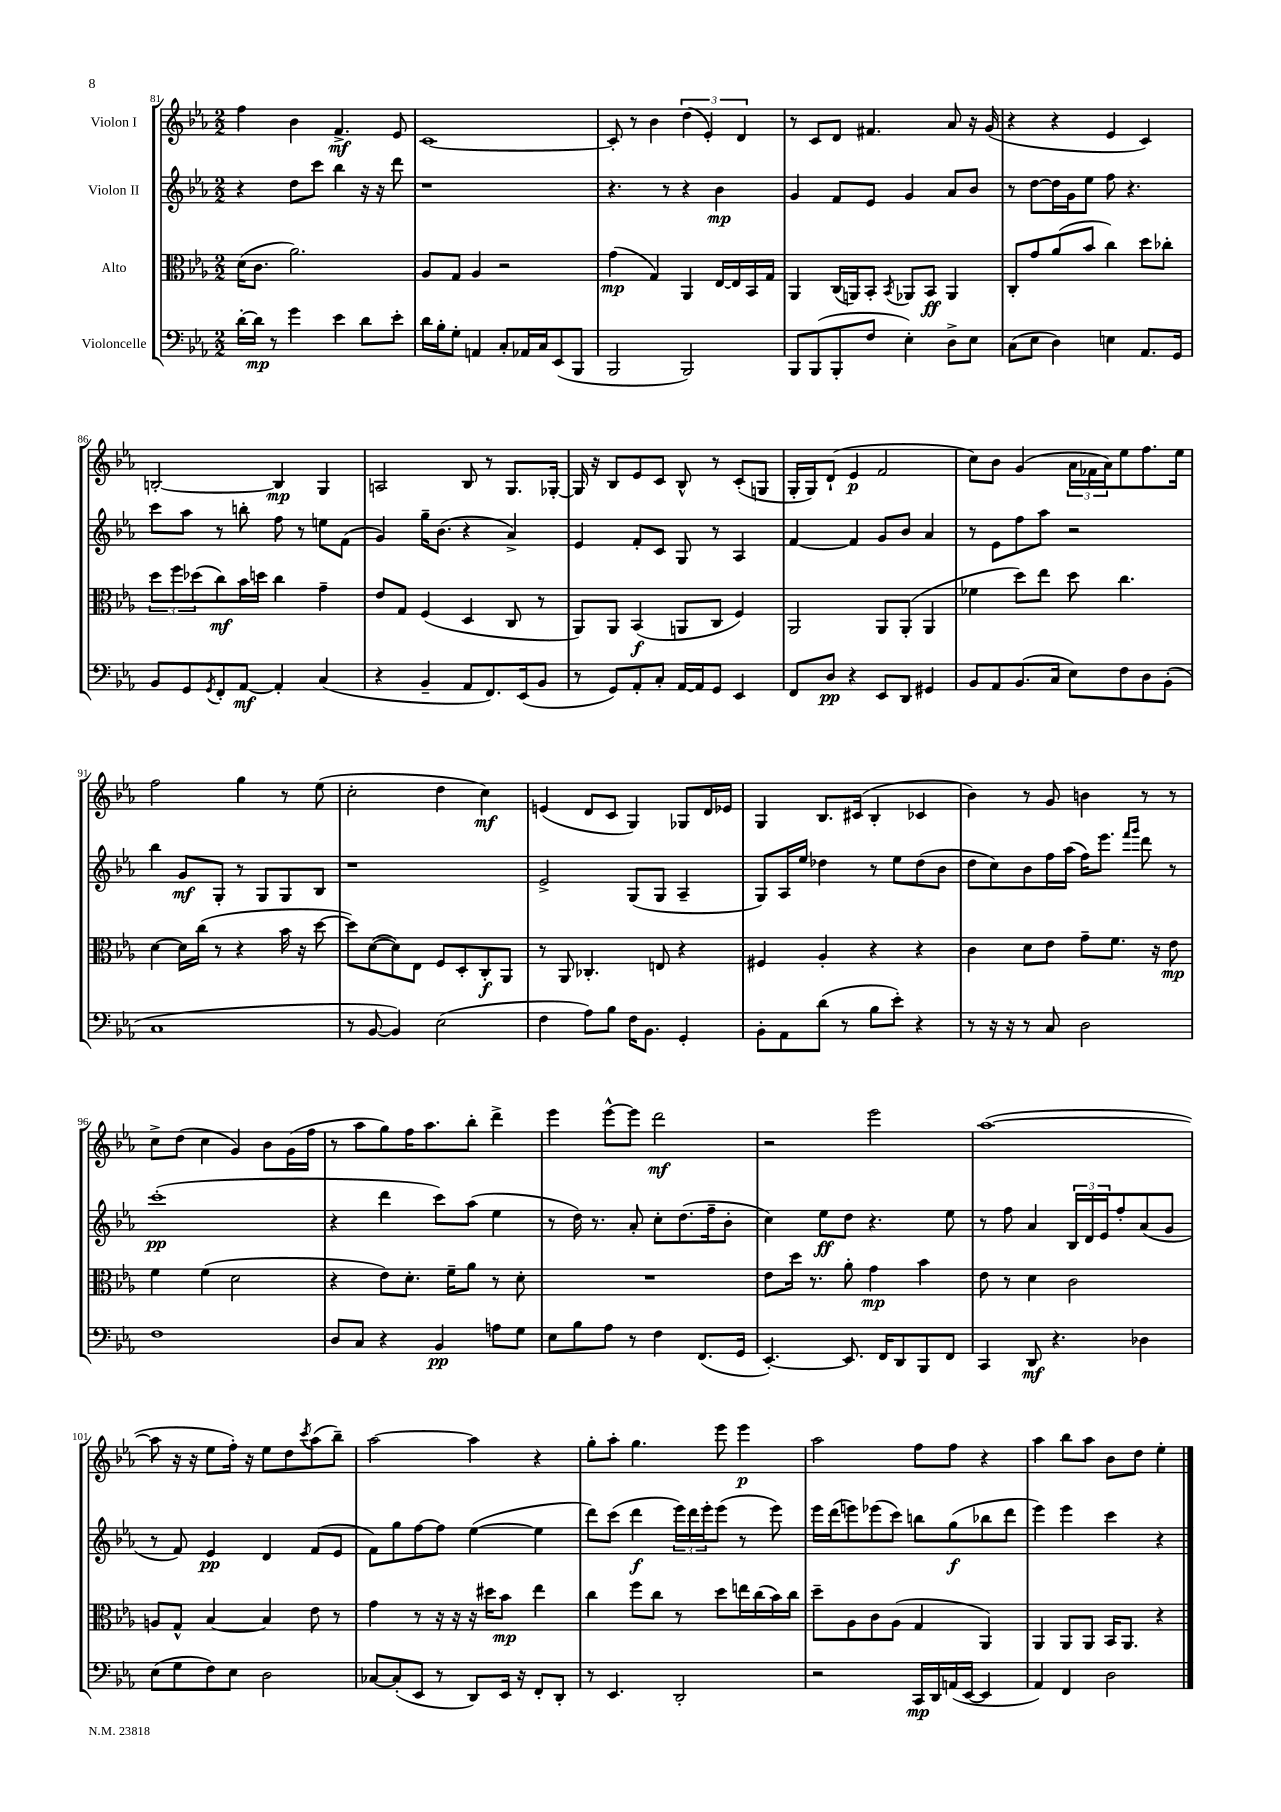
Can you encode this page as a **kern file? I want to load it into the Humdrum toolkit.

**kern	**dynam	**kern	**dynam	**kern	**dynam	**kern	**dynam
*part4	*part4	*part3	*part3	*part2	*part2	*part1	*part1
*staff4	*staff4	*staff3	*staff3	*staff2	*staff2	*staff1	*staff1
*I"Violoncelle	*	*I"Alto	*	*I"Violon II	*	*I"Violon I	*
*clefF4	*	*clefC3	*	*clefG2	*	*clefG2	*
*k[b-e-a-]	*	*k[b-e-a-]	*	*k[b-e-a-]	*	*k[b-e-a-]	*
*M2/2	*	*M2/2	*	*M2/2	*	*M2/2	*
=81	=81	=81	=81	=81	=81	=81	=81
[16d'\LL	.	(16d\KL	.	4r	.	4ff\	.
16d\JJ]	mp	8.c\J	.	.	.	.	.
8r	.	.	.	.	.	.	.
4g\	.	2.a-\)	.	8dd\L	.	4b-\	.
.	.	.	.	8ccc\J	.	.	.
4e-\	.	.	.	4bb-\	.	4.f^/	mf
8d\L	.	.	.	16r	.	.	.
.	.	.	.	16r	.	.	.
8e-'\J	.	.	.	8ddd\	.	8e-/	.
=82	=82	=82	=82	=82	=82	=82	=82
16d\LL	.	8A-/L	.	1r	.	[1c	.
16B-'\J	.	.	.	.	.	.	.
8G'\J	.	8G/J	.	.	.	.	.
4AAn/	.	4A-/	.	.	.	.	.
8C'/L	.	2r	.	.	.	.	.
16AA-X/L	.	.	.	.	.	.	.
16C/J	.	.	.	.	.	.	.
(8EE-/	.	.	.	.	.	.	.
8BBB-/J	.	.	.	.	.	.	.
=83	=83	=83	=83	=83	=83	=83	=83
2BBB-/	.	(4g\	mp	4.r	.	8c'/]	.
.	.	.	.	.	.	8r	.
.	.	4G/)	.	.	.	4b-\	.
.	.	.	.	8r	.	.	.
2BBB-/)	.	4AA-/	.	4r	.	(6dd\	.
.	.	.	.	.	.	6e-'/)	.
.	.	[16E-/LL	.	4b-\	mp	.	.
.	.	16E-/]	.	.	.	.	.
.	.	.	.	.	.	6d/	.
.	.	16BB-/	.	.	.	.	.
.	.	16G/JJ	.	.	.	.	.
=84	=84	=84	=84	=84	=84	=84	=84
8BBB-/L	.	4AA-/	.	4g/	.	8r	.
(8BBB-/	.	.	.	.	.	8c/L	.
8BBB-'/	.	(16C/LL	.	8f/L	.	8d/J	.
.	.	16AAn/J)	.	.	.	.	.
8F/J	.	8BB-'/J	.	8e-/J	.	4.f#X/	.
.	.	8qBB-/	.	.	.	.	.
4E-'\)	.	8AA-X/L	.	4g/	.	.	.
.	.	8BB-/J	ff	.	.	.	.
8D^\L	.	4AA-/	.	8a-/L	.	8a-/	.
8E-\J	.	.	.	8b-/J	.	16r	.
.	.	.	.	.	.	(16g/	.
=85	=85	=85	=85	=85	=85	=85	=85
(8C\L	.	8C'/L	.	8r	.	4r	.
8E-\J	.	8g/	.	[8dd\L	.	.	.
4D\)	.	(8a-/	.	16dd\L]	.	4r	.
.	.	.	.	16g\J	.	.	.
.	.	8b-/J	.	8ee-\J	.	.	.
4En\	.	4cc\)	.	8ff\	.	4e-/	.
.	.	.	.	4.r	.	.	.
8.AA-/L	.	8dd\L	.	.	.	4c/)	.
.	.	8cc-X'\J	.	.	.	.	.
16GG/Jk	.	.	.	.	.	.	.
!!LO:LB:g=z
=86	=86	=86	=86	=86	=86	=86	=86
8BB-/L	.	12dd\L	.	8ccc\L	.	[2Bn'/	.
.	.	12ff\	.	.	.	.	.
8GG/	.	.	.	8aa-\J	.	.	.
.	.	(12dd-X\	.	.	.	.	.
8qGG/	.	.	.	.	.	.	.
8FF'/	.	8cc\)	mf	8r	.	.	.
[8AA-/J	mf	16b-\L	.	8bbn'\	.	.	.
.	.	16ddn\JJ	.	.	.	.	.
4AA-'/]	.	4cc\	.	8ff\	.	4B/]	mp
.	.	.	.	8r	.	.	.
(4C/	.	4g~\	.	8een\L	.	4G/	.
.	.	.	.	(8f\J	.	.	.
=87	=87	=87	=87	=87	=87	=87	=87
4r	.	8e-/L	.	4g/)	.	2An/	.
.	.	8G/J	.	.	.	.	.
4BB-~/	.	(4F/	.	16gg~\KL	.	.	.
.	.	.	.	(8.b-\J	.	.	.
8AA-/L	.	4D/	.	4r	.	8B-/	.
8.FF/)	.	.	.	.	.	8r	.
.	.	8C/	.	4a-^/)	.	8.G/L	.
(16EE-/k	.	.	.	.	.	.	.
8BB-/J	.	8r	.	.	.	.	.
.	.	.	.	.	.	[16G-X'/Jk	.
=88	=88	=88	=88	=88	=88	=88	=88
8r	.	8AA-/L)	.	4e-/	.	16G-/]	.
.	.	.	.	.	.	16r	.
8GG/L)	.	8AA-/J	.	.	.	8B-/L	.
8AA-'/	.	(4BB-/	f	8f'/L	.	8e-/	.
8C'/J	.	.	.	8c/J	.	8c/J	.
[16AA-/LL	.	8AAn/L	.	8G/	.	8B-^^/	.
16AA-/J]	.	.	.	.	.	.	.
8GG/J	.	8C/J	.	8r	.	8r	.
4EE-/	.	4F/)	.	4A-/	.	(8c'/L	.
.	.	.	.	.	.	8Gn/J	.
=89	=89	=89	=89	=89	=89	=89	=89
8FF/L	.	2AA-/	.	[4f/	.	16G'/LL	.
.	.	.	.	.	.	16G/J)	.
8D/J	pp	.	.	.	.	(8d`/J	.
4r	.	.	.	4f/]	.	4e-/	p
8EE-/L	.	8AA-/L	.	8g/L	.	2f/	.
8DD/J	.	(8AA-'/J	.	8b-/J	.	.	.
4GG#X/	.	4AA-/	.	4a-/	.	.	.
=90	=90	=90	=90	=90	=90	=90	=90
8BB-/L	.	4f-X\	.	8r	.	8cc\L)	.
8AA-/	.	.	.	8e-\L	.	8b-\J	.
(8.BB-/	.	8dd\L)	.	8ff\	.	(4g/	.
.	.	8ee-\J	.	8aa-\J	.	.	.
16C/Jk	.	.	.	.	.	.	.
8E-\L)	.	8dd\	.	2r	.	24a-\LL	.
.	.	.	.	.	.	24f-X\	.
.	.	.	.	.	.	24a-\J)	.
8F\	.	4.cc\	.	.	.	8ee-\	.
8D\	.	.	.	.	.	8.ff\	.
(8BB-'\J	.	.	.	.	.	.	.
.	.	.	.	.	.	16ee-\Jk	.
!!LO:LB:g=z
=91	=91	=91	=91	=91	=91	=91	=91
1C	.	[4d\	.	4bb-\	.	2ff\	.
.	.	16d\LL]	.	8g/L	mf	.	.
.	.	(16cc\JJ	.	.	.	.	.
.	.	8r	.	8G'/J	.	.	.
.	.	4r	.	8r	.	4gg\	.
.	.	.	.	8G/L	.	.	.
.	.	16b-\	.	8G/	.	8r	.
.	.	16r	.	.	.	.	.
.	.	[8dd\	.	8B-/J	.	(8ee-\	.
=92	=92	=92	=92	=92	=92	=92	=92
8r	.	8dd\L])	.	1r	.	2cc'\	.
[8BB-/	.	([8d\	.	.	.	.	.
4BB-/])	.	8d\])	.	.	.	.	.
.	.	8E-\J	.	.	.	.	.
(2E-\	.	8F/L	.	.	.	4dd\	.
.	.	8D'/	.	.	.	.	.
.	.	8C'/	f	.	.	4cc\)	mf
.	.	8AA-/J	.	.	.	.	.
=93	=93	=93	=93	=93	=93	=93	=93
4F\	.	8r	.	2e-^/	.	(4en/	.
.	.	8AA-/	.	.	.	.	.
8A-\L)	.	4.C-X'/	.	.	.	8d/L	.
8B-\J	.	.	.	.	.	8c/J	.
16F\KL	.	.	.	(8G/L	.	4G/)	.
8.BB-\J	.	.	.	.	.	.	.
.	.	8En/	.	8G/J	.	.	.
4GG'/	.	4r	.	4A-~/	.	8G-X/L	.
.	.	.	.	.	.	16d/L	.
.	.	.	.	.	.	16e-X/JJ	.
=94	=94	=94	=94	=94	=94	=94	=94
8BB-'\L	.	4F#X/	.	8G/L)	.	4G/	.
8AA-\	.	.	.	16A-/L	.	.	.
.	.	.	.	16ee-/JJ	.	.	.
(8d\J	.	4A-'/	.	4dd-X\	.	8.B-/L	.
8r	.	.	.	.	.	.	.
.	.	.	.	.	.	(16c#X/Jk	.
8B-\L	.	4r	.	8r	.	4B-'/	.
8e-'\J)	.	.	.	8ee-\L	.	.	.
4r	.	4r	.	(8dd-\	.	4c-X/	.
.	.	.	.	8b-\J	.	.	.
=95	=95	=95	=95	=95	=95	=95	=95
8r	.	4c\	.	8dd\L	.	4b-\)	.
16r	.	.	.	8cc\)	.	.	.
16r	.	.	.	.	.	.	.
8r	.	8d\L	.	8b-\	.	8r	.
8C/	.	8e-\J	.	16ff\L	.	8g/	.
.	.	.	.	(16aa-\JJ	.	.	.
2D\	.	8g~\L	.	16ff\KL)	.	4bn\	.
.	.	.	.	8.eee-\J	.	.	.
.	.	8.f\J	.	.	.	.	.
.	.	.	.	16qqfff/LL	.	.	.
.	.	.	.	16qqggg/JJ	.	.	.
.	.	.	.	8ddd\	.	8r	.
.	.	16r	.	.	.	.	.
.	.	8e-\	mp	8r	.	8r	.
!!LO:LB:g=z
=96	=96	=96	=96	=96	=96	=96	=96
1F	.	4f\	.	(1ccc'	pp	8cc^\L	.
.	.	.	.	.	.	(8dd\J	.
.	.	(4f\	.	.	.	4cc\	.
.	.	2d\	.	.	.	4g/)	.
.	.	.	.	.	.	8b-\L	.
.	.	.	.	.	.	(16g\L	.
.	.	.	.	.	.	16ff\JJ	.
=97	=97	=97	=97	=97	=97	=97	=97
8D/L	.	4r	.	4r	.	8r	.
8C/J	.	.	.	.	.	8aa-\L	.
4r	.	8e-\L)	.	4ddd\	.	8gg\)	.
.	.	8.d'\J	.	.	.	16ff\K	.
.	.	.	.	.	.	8.aa-\	.
4BB-/	pp	.	.	8ccc\L)	.	.	.
.	.	16f~\KL	.	.	.	.	.
.	.	8a-\J	.	(8aa-\J	.	8bb-'\J	.
8An\L	.	8r	.	4ee-\	.	4ddd^\	.
8G\J	.	8d'\	.	.	.	.	.
=98	=98	=98	=98	=98	=98	=98	=98
8E-\L	.	1r	.	8r	.	4eee-\	.
8B-\	.	.	.	16dd\)	.	.	.
.	.	.	.	8.r	.	.	.
8A-\J	.	.	.	.	.	[8eee-^^\L	.
8r	.	.	.	8a-'/	.	8eee-\J]	.
4F\	.	.	.	8cc'\L	.	2ddd\	mf
.	.	.	.	(8.dd\	.	.	.
(8.FF/L	.	.	.	.	.	.	.
.	.	.	.	16ff~\k	.	.	.
.	.	.	.	8b-'\J	.	.	.
16GG/Jk	.	.	.	.	.	.	.
=99	=99	=99	=99	=99	=99	=99	=99
[4.EE-'/)	.	8e-\L	.	4cc\)	.	2r	.
.	.	16dd\Jk	.	.	.	.	.
.	.	8.r	.	.	.	.	.
.	.	.	.	8ee-\L	ff	.	.
8.EE-/]	.	8a-'\	.	8dd\J	.	.	.
.	.	4g\	mp	4.r	.	2eee-\	.
16FF/KL	.	.	.	.	.	.	.
8DD/	.	.	.	.	.	.	.
8BBB-/	.	4b-\	.	.	.	.	.
8FF/J	.	.	.	8ee-\	.	.	.
=100	=100	=100	=100	=100	=100	=100	=100
4CC/	.	8e-\	.	8r	.	([1aa-	.
.	.	8r	.	8ff\	.	.	.
8DD/	mf	4d\	.	4a-/	.	.	.
4.r	.	.	.	.	.	.	.
.	.	2c\	.	24B-/LL	.	.	.
.	.	.	.	24d/	.	.	.
.	.	.	.	24e-/J	.	.	.
.	.	.	.	8ff'/	.	.	.
4D-X\	.	.	.	(8a-/	.	.	.
.	.	.	.	8g/J	.	.	.
!!LO:LB:g=z
=101	=101	=101	=101	=101	=101	=101	=101
(8E-\L	.	8An/L	.	8r	.	8aa-\]	.
8G\	.	8G^^/J	.	8f/)	.	16r	.
.	.	.	.	.	.	16r	.
8F\)	.	[4B-/	.	4e-/	pp	8ee-\L	.
8E-\J	.	.	.	.	.	16ff'\Jk)	.
.	.	.	.	.	.	16r	.
2D\	.	4B-/]	.	4d/	.	8ee-\L	.
.	.	.	.	.	.	8dd\	.
.	.	.	.	.	.	8qccc/	.
.	.	8e-\	.	(8f/L	.	(8aa-\	.
.	.	8r	.	8e-/J	.	8bb-~\J)	.
=102	=102	=102	=102	=102	=102	=102	=102
[8C-X/L	.	4g\	.	8f\L)	.	[2aa-\	.
(8C-'/]	.	.	.	8gg\	.	.	.
8EE-/J	.	8r	.	[8ff\	.	.	.
8r	.	16r	.	8ff\J]	.	.	.
.	.	16r	.	.	.	.	.
8DD/L)	.	16r	.	([4ee-\	.	4aa-\]	.
.	.	16dd#X\KL	.	.	.	.	.
16EE-/Jk	.	8b-\J	mp	.	.	.	.
16r	.	.	.	.	.	.	.
8FF'/L	.	4ee-\	.	4ee-\]	.	4r	.
8DD'/J	.	.	.	.	.	.	.
=103	=103	=103	=103	=103	=103	=103	=103
8r	.	4cc\	.	8ddd\L)	.	8gg'\L	.
4.EE-/	.	.	.	(8ccc\J	.	8aa-'\J	.
.	.	8ff\L	.	4ddd\	f	4.gg\	.
.	.	8cc\J	.	.	.	.	.
2DD'/	.	8r	.	24eee-\LL)	.	.	.
.	.	.	.	24ddd\	.	.	.
.	.	.	.	24eee-'\J	.	.	.
.	.	8dd\L	.	(8eee-\J	.	8eee-\	.
.	.	16een\L	.	8r	.	4eee-\	p
.	.	(16cc\	.	.	.	.	.
.	.	16b-\)	.	8eee-\)	.	.	.
.	.	16cc\JJ	.	.	.	.	.
=104	=104	=104	=104	=104	=104	=104	=104
2r	.	8dd~\L	.	16eee-\LL	.	2aa-\	.
.	.	.	.	(16ddd\J	.	.	.
.	.	8A-\	.	8eeen\)	.	.	.
.	.	8c\	.	(8eee-X\	.	.	.
.	.	(8A-\J	.	8ccc\J)	.	.	.
16CC/LL	mp	4G/	.	8bbn\L	.	8ff\L	.
16DD/	.	.	.	.	.	.	.
(16AAn/	.	.	.	(8gg\	f	8ff\J	.
[16EE-/JJ	.	.	.	.	.	.	.
4EE-/]	.	4AA-/)	.	8bb-X\	.	4r	.
.	.	.	.	8ddd\J	.	.	.
=105	=105	=105	=105	=105	=105	=105	=105
4AA-/)	.	4AA-/	.	4eee-\)	.	4aa-\	.
4FF/	.	8AA-/L	.	4eee-\	.	8bb-\L	.
.	.	8AA-/J	.	.	.	8aa-\J	.
2D\	.	16BB-/KL	.	4ccc\	.	8b-\L	.
.	.	8.AA-/J	.	.	.	.	.
.	.	.	.	.	.	8dd\J	.
.	.	4r	.	4r	.	4ee-'\	.
==	==	==	==	==	==	==	==
*-	*-	*-	*-	*-	*-	*-	*-
